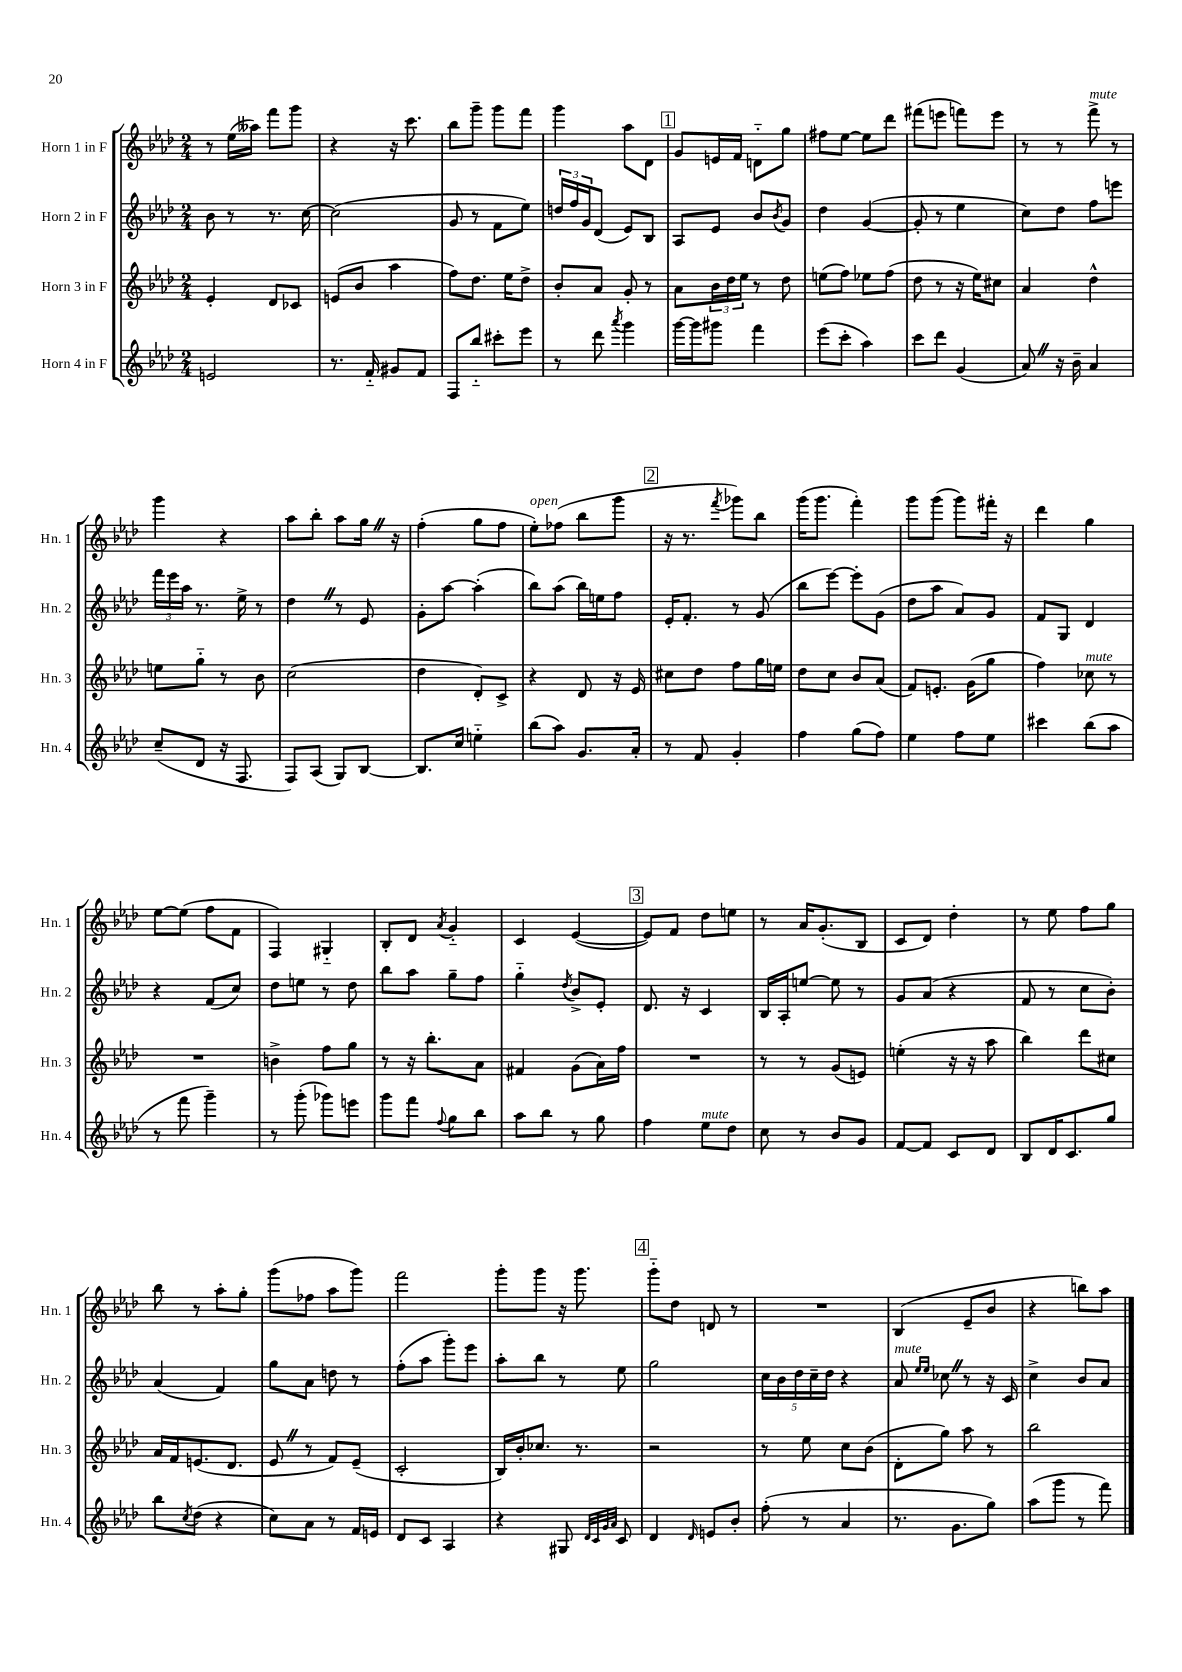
<<
\new StaffGroup <<
\new Staff = "s0" \with { instrumentName = "Horn 1 in F" shortInstrumentName = "Hn. 1" } {
    \clef treble \key aes \major \numericTimeSignature \time 2/4
    r8 ees''16( aeses''16) f'''8 g'''8 |
    r4 r16 c'''8. |
    bes''8 g'''8-- g'''8 f'''8 |
    g'''4 aes''8 des'8 |
    \mark \markup { \box "1" } g'8 e'16 f'16 d'8-_ g''8 |
    fis''8 ees''8~ ees''8 des'''8 |
    fis'''8( e'''8 f'''8) e'''8 |
    r8 r8 f'''8->^\markup { \italic "mute" } r8 |
    g'''4 r4 |
    aes''8 bes''8-. aes''8 g''16 \once \override BreathingSign.text = \markup { \musicglyph "scripts.caesura.straight" } \breathe r16 |
    f''4-.( g''8 f''8 |
    ees''8-.^\markup { \italic "open" }) fes''8( bes''8 g'''8 |
    \mark \markup { \box "2" } r16 r8. \acciaccatura { f'''8 } ges'''8) bes''8 |
    g'''16( g'''8. f'''4-.) |
    g'''8 g'''8( g'''8) fis'''16-. r16 |
    des'''4 g''4 |
    ees''8~ ees''8( f''8 f'8 |
    f4) gis4-_ |
    bes8-. des'8 \acciaccatura { aes'8 } g'4-_ |
    c'4 ees'4~( |
    \mark \markup { \box "3" } ees'8) f'8 des''8 e''8 |
    r8 aes'16 g'8.-.( bes8 |
    c'8 des'8) des''4-. |
    r8 ees''8 f''8 g''8 |
    bes''8 r8 aes''8-. g''8-. |
    g'''8( fes''8 aes''8 g'''8) |
    f'''2 |
    g'''8-. g'''8 r16 g'''8. |
    \mark \markup { \box "4" } g'''8-_ des''8 d'8 r8 |
    R2 |
    bes4( ees'8-- bes'8 |
    r4 b''8) aes''8 \bar "|." |
}
\new Staff = "s1" \with { instrumentName = "Horn 2 in F" shortInstrumentName = "Hn. 2" } {
    \clef treble \key aes \major \numericTimeSignature \time 2/4
    bes'8 r8 r8. c''16~ |
    c''2( |
    g'8 r8 f'8 ees''8) |
    \tuplet 3/2 { d''16 f''16 g'16 } des'8( ees'8) bes8 |
    \mark \markup { \box "1" } aes8 ees'8 bes'8 \acciaccatura { bes'8 } g'8 |
    des''4 g'4~( |
    g'8-. r8 ees''4 |
    c''8) des''8 f''8 e'''8 |
    \tuplet 3/2 { f'''16 ees'''16 aes''16 } r8. ees''16-> r8 |
    des''4 \once \override BreathingSign.text = \markup { \musicglyph "scripts.caesura.straight" } \breathe r8 ees'8 |
    g'8-. aes''8~ aes''4-.( |
    bes''8) aes''8( bes''16) e''16 f''8 |
    \mark \markup { \box "2" } ees'16-. f'8.-. r8 g'8( |
    bes''8 ees'''8~) ees'''8-. g'8( |
    des''8 aes''8 aes'8) g'8 |
    f'8 g8 des'4 |
    r4 f'8( c''8) |
    des''8 e''8 r8 des''8 |
    bes''8 aes''8 g''8-- f''8 |
    g''4-_ \acciaccatura { des''8 } bes'8-> ees'8-. |
    \mark \markup { \box "3" } des'8. r16 c'4 |
    bes16 aes16-. e''8~ e''8 r8 |
    g'8 aes'8( r4 |
    f'8 r8 c''8 bes'8-.) |
    aes'4( f'4) |
    g''8 aes'8 d''8 r8 |
    f''8-.( aes''8 g'''8-.) ees'''8 |
    aes''8-. bes''8 r8 ees''8 |
    \mark \markup { \box "4" } g''2 |
    \tuplet 5/4 { c''16 bes'16 des''16 c''16-- des''16 } r4 |
    aes'8^\markup { \italic "mute" } \grace { ees''16 ees''16 } ces''8 \once \override BreathingSign.text = \markup { \musicglyph "scripts.caesura.straight" } \breathe r8 r16 c'16 |
    c''4-> bes'8 aes'8 \bar "|." |
}
\new Staff = "s2" \with { instrumentName = "Horn 3 in F" shortInstrumentName = "Hn. 3" } {
    \clef treble \key aes \major \numericTimeSignature \time 2/4
    ees'4-. des'8 ces'8 |
    e'8( bes'8 aes''4 |
    f''8) des''8. ees''16 des''8-> |
    bes'8-. aes'8 g'8-. r8 |
    \mark \markup { \box "1" } aes'8 \tuplet 3/2 { bes'16 des''16 ees''16 } r8 des''8 |
    e''8( f''8) ees''8 f''8( |
    des''8 r8 r16 ees''16) cis''8 |
    aes'4 des''4-^ |
    e''8 g''8-_ r8 bes'8 |
    c''2( |
    des''4 des'8-.) c'8-> |
    r4 des'8 r16 ees'16 |
    \mark \markup { \box "2" } cis''8 des''8 f''8 g''16 e''16 |
    des''8 c''8 bes'8 aes'8( |
    f'8) e'8.-. g'16( g''8 |
    f''4) ces''8^\markup { \italic "mute" } r8 |
    R2 |
    b'4-> f''8 g''8 |
    r8 r16 bes''8.-. aes'8 |
    fis'4 g'8( aes'16) f''16 |
    \mark \markup { \box "3" } R2 |
    r8 r8 g'8( e'8) |
    e''4-.( r16 r16 aes''8 |
    bes''4) des'''8 cis''8 |
    aes'16 f'16 e'8.( des'8. |
    ees'8 \once \override BreathingSign.text = \markup { \musicglyph "scripts.caesura.straight" } \breathe r8 f'8) ees'8--( |
    c'2-. |
    bes16) bes'16-. ces''8. r8. |
    \mark \markup { \box "4" } r2 |
    r8 ees''8 c''8 bes'8( |
    des'8-. g''8) aes''8 r8 |
    bes''2 \bar "|." |
}
\new Staff = "s3" \with { instrumentName = "Horn 4 in F" shortInstrumentName = "Hn. 4" } {
    \clef treble \key aes \major \numericTimeSignature \time 2/4
    e'2 |
    r8. f'16-_ gis'8 f'8 |
    f8 bes''8-_ cis'''8-. ees'''8 |
    r8 des'''8 \acciaccatura { aes'''8 } g'''4 |
    \mark \markup { \box "1" } g'''16~ g'''16 gis'''8 f'''4 |
    ees'''8( c'''8-. aes''4) |
    c'''8 des'''8 g'4( |
    aes'8) \once \override BreathingSign.text = \markup { \musicglyph "scripts.caesura.straight" } \breathe r16 bes'16-- aes'4 |
    c''8--( des'8 r16 f8. |
    f8) aes8( g8) bes8~ |
    bes8. c''16 e''4-_ |
    bes''8( aes''8) g'8. aes'16-. |
    \mark \markup { \box "2" } r8 f'8 g'4-. |
    f''4 g''8( f''8) |
    ees''4 f''8 ees''8 |
    cis'''4 bes''8( aes''8 |
    r8 f'''8 g'''4--) |
    r8 g'''8-.( ges'''8) e'''8 |
    g'''8 f'''8 \appoggiatura { f''8 } g''8 bes''8 |
    aes''8 bes''8 r8 g''8 |
    \mark \markup { \box "3" } f''4 ees''8^\markup { \italic "mute" } des''8 |
    c''8 r8 bes'8 g'8 |
    f'8~ f'8 c'8 des'8 |
    bes8 des'16 c'8. g''8 |
    bes''8 \acciaccatura { c''8 } des''8( r4 |
    c''8) aes'8 r8 f'16 e'16 |
    des'8 c'8 aes4 |
    r4 gis8 \grace { des'32 c'32 g'32 aes'32 } c'8 |
    \mark \markup { \box "4" } des'4 \grace { des'16 } e'8 bes'8-. |
    f''8-.( r8 aes'4 |
    r8. g'8. g''8) |
    aes''8( g'''8 r8 f'''8) \bar "|." |
}
>>
>>
\layout { \context { \Score \remove "Bar_number_engraver" } }
